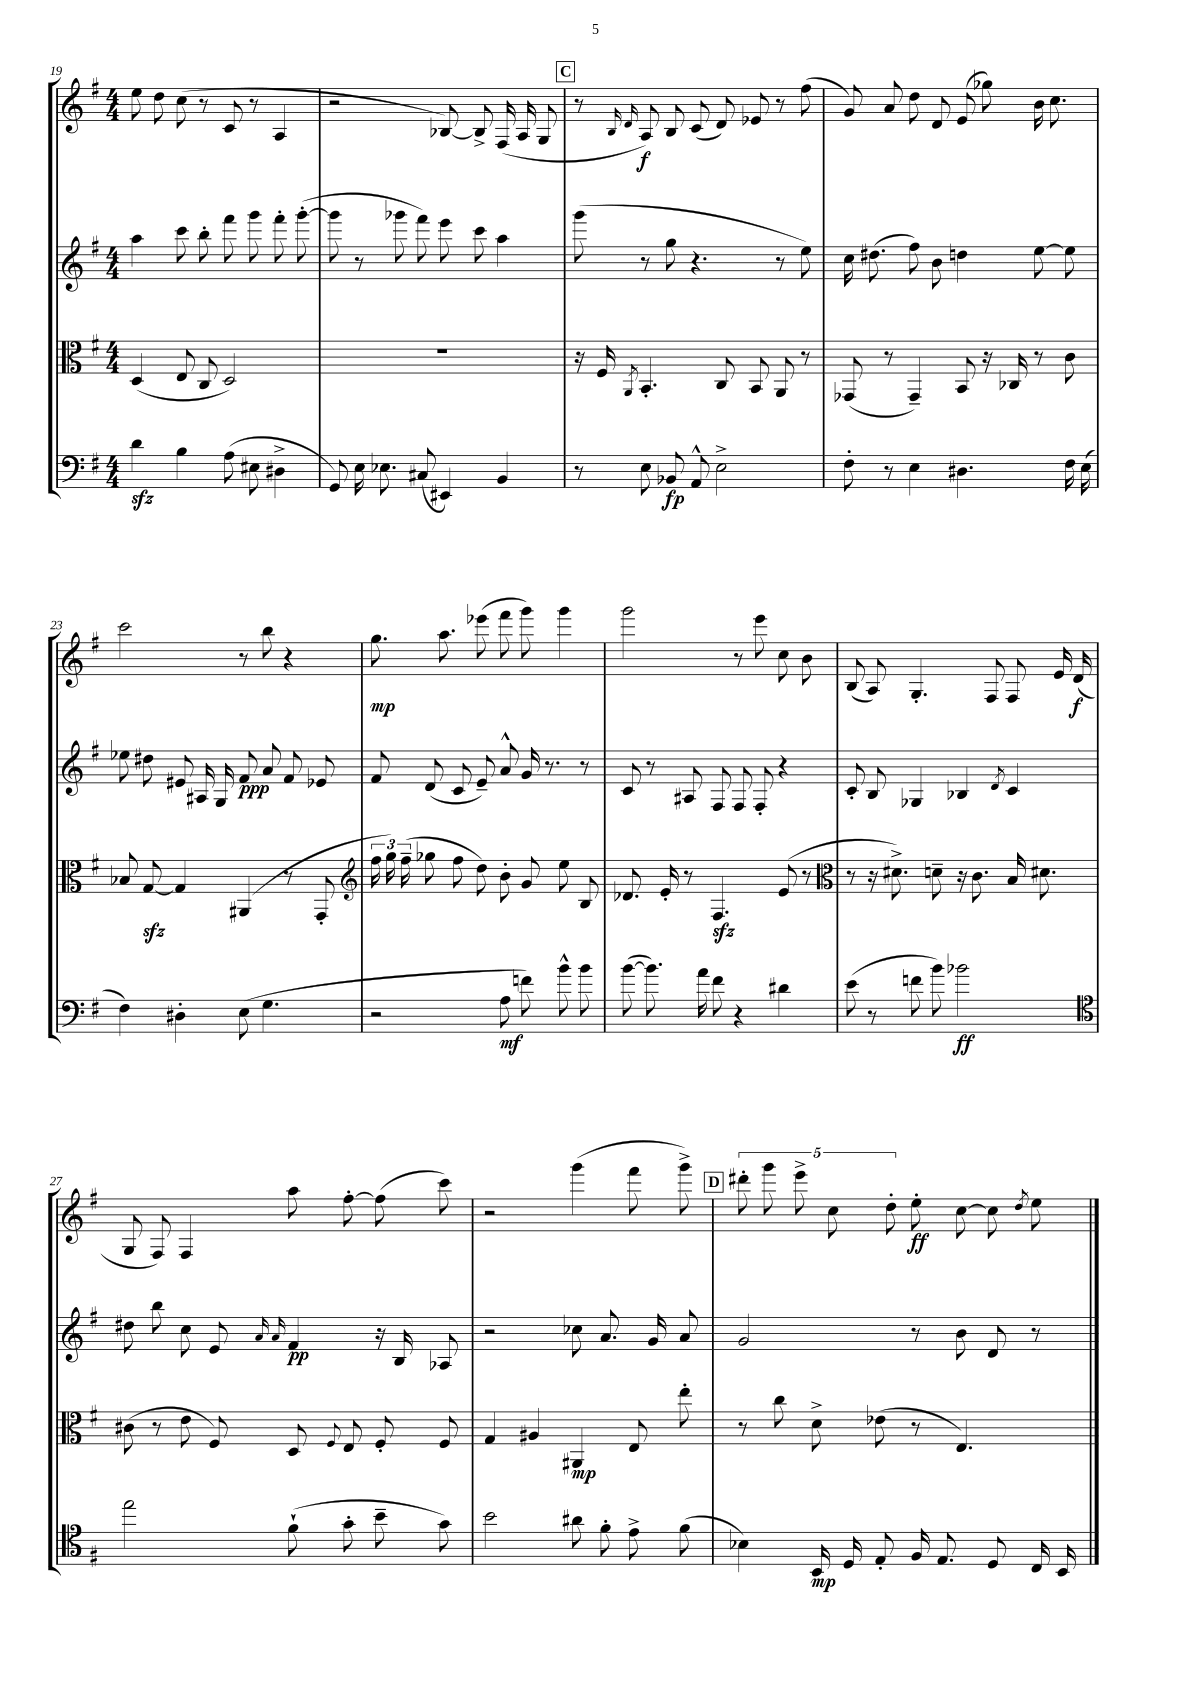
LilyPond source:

<<
\new StaffGroup <<
\new Staff = "s0" {
    \clef treble \key g \major \numericTimeSignature \time 4/4
    \autoBeamOff e''8 d''8 c''8( r8 c'8 r8 a4 |
    r2 bes8~) bes8-> fis16( a16 g8 |
    \mark \markup { \box "C" } r8 \grace { b16 d'16 } a8\f) b8 c'8( d'8) ees'8 r8 fis''8( |
    g'8) a'8 d''8 d'8 e'8( ges''8) b'16 c''8. |
    c'''2 r8 b''8 r4 |
    g''8.\mp a''8. ees'''8( fis'''8 g'''8) g'''4 |
    g'''2 r8 e'''8 c''8 b'8 |
    b8( a8) g4.-. fis8 fis8 e'16 d'16\f( |
    g8 fis8) fis4 a''8 fis''8~-. fis''8( c'''8) |
    r2 g'''4( fis'''8 g'''8->) |
    \mark \markup { \box "D" } \tuplet 5/4 { dis'''8-. g'''8 e'''8-> c''8 d''8-. } e''8-.\ff c''8~ c''8 \acciaccatura { d''8 } e''8 \bar "|." |
}
\new Staff = "s1" {
    \clef treble \key g \major \numericTimeSignature \time 4/4
    \autoBeamOff a''4 c'''8 b''8-. fis'''8 g'''8 fis'''8-. g'''8~-.( |
    g'''8 r8 ges'''8 fis'''8) e'''8 c'''8 a''4 |
    \mark \markup { \box "C" } g'''8( r8 g''8 r4. r8 e''8) |
    c''16 dis''8.( fis''8) b'8 d''4 e''8~ e''8 |
    ees''8 dis''8 eis'8 ais16 g16 fis'8\ppp a'8 fis'8 ees'8 |
    fis'8 d'8( c'8 e'8--) a'8-^ g'16 r8. r8 |
    c'8 r8 ais8 fis8 fis8 fis8-. r4 |
    c'8-. b8 ges4 bes4 \acciaccatura { d'8 } c'4 |
    dis''8 b''8 c''8 e'8 \grace { a'16 a'16 } fis'4\pp r16 b16 aes8 |
    r2 ces''8 a'8. g'16 a'8 |
    \mark \markup { \box "D" } g'2 r8 b'8 d'8 r8 \bar "|." |
}
\new Staff = "s2" {
    \clef alto \key g \major \numericTimeSignature \time 4/4
    \autoBeamOff d4( e8 c8 d2) |
    R1 |
    \mark \markup { \box "C" } r16 fis16 \acciaccatura { a,8 } b,4.-. c8 b,8 a,8 r8 |
    ges,8( r8 ges,4--) b,8 r16 ces16 r8 c'8 |
    bes8 g8~\sfz g4 ais,4( r8 g,8-. |
    \clef treble \tuplet 3/2 { fis''16 g''16) fis''16--( } ges''8 fis''8 d''8) b'8-. g'8 e''8 b8 |
    des'8. e'16-. r8 fis4.\sfz e'8( r8 |
    \clef alto r8 r16 dis'8.->) d'8-- r16 c'8. b16 dis'8. |
    cis'8( r8 e'8 fis8) d8 \appoggiatura { fis8 } e8 fis8-. fis8 |
    g4 ais4 ais,4\mp e8 e''8-. |
    \mark \markup { \box "D" } r8 c''8 d'8-> ees'8( r8 e4.) \bar "|." |
}
\new Staff = "s3" {
    \clef bass \key g \major \numericTimeSignature \time 4/4
    \autoBeamOff d'4\sfz b4 a8( eis8 dis4-> |
    g,8) e16 ees8. cis8( eis,4) b,4 |
    \mark \markup { \box "C" } r8 e8 bes,8\fp a,8-^ e2-> |
    fis8-. r8 e4 dis4. fis16 e16( |
    fis4) dis4-. e8( g4. |
    r2 a8\mf f'8) b'8-^ b'8 |
    b'8~( b'8.) a'16 fis'8 r4 dis'4 |
    e'8( r8 f'8 b'8) bes'2\ff |
    \clef tenor e''2 fis'8-!( g'8-. b'8-- g'8) |
    b'2 ais'8 fis'8-. e'8-> fis'8( |
    \mark \markup { \box "D" } bes4) b,16\mp d16 e8-. fis16 e8. d8 c16 b,16 \bar "|." |
}
>>
>>
\layout { \context { \Score currentBarNumber = #19 } }
